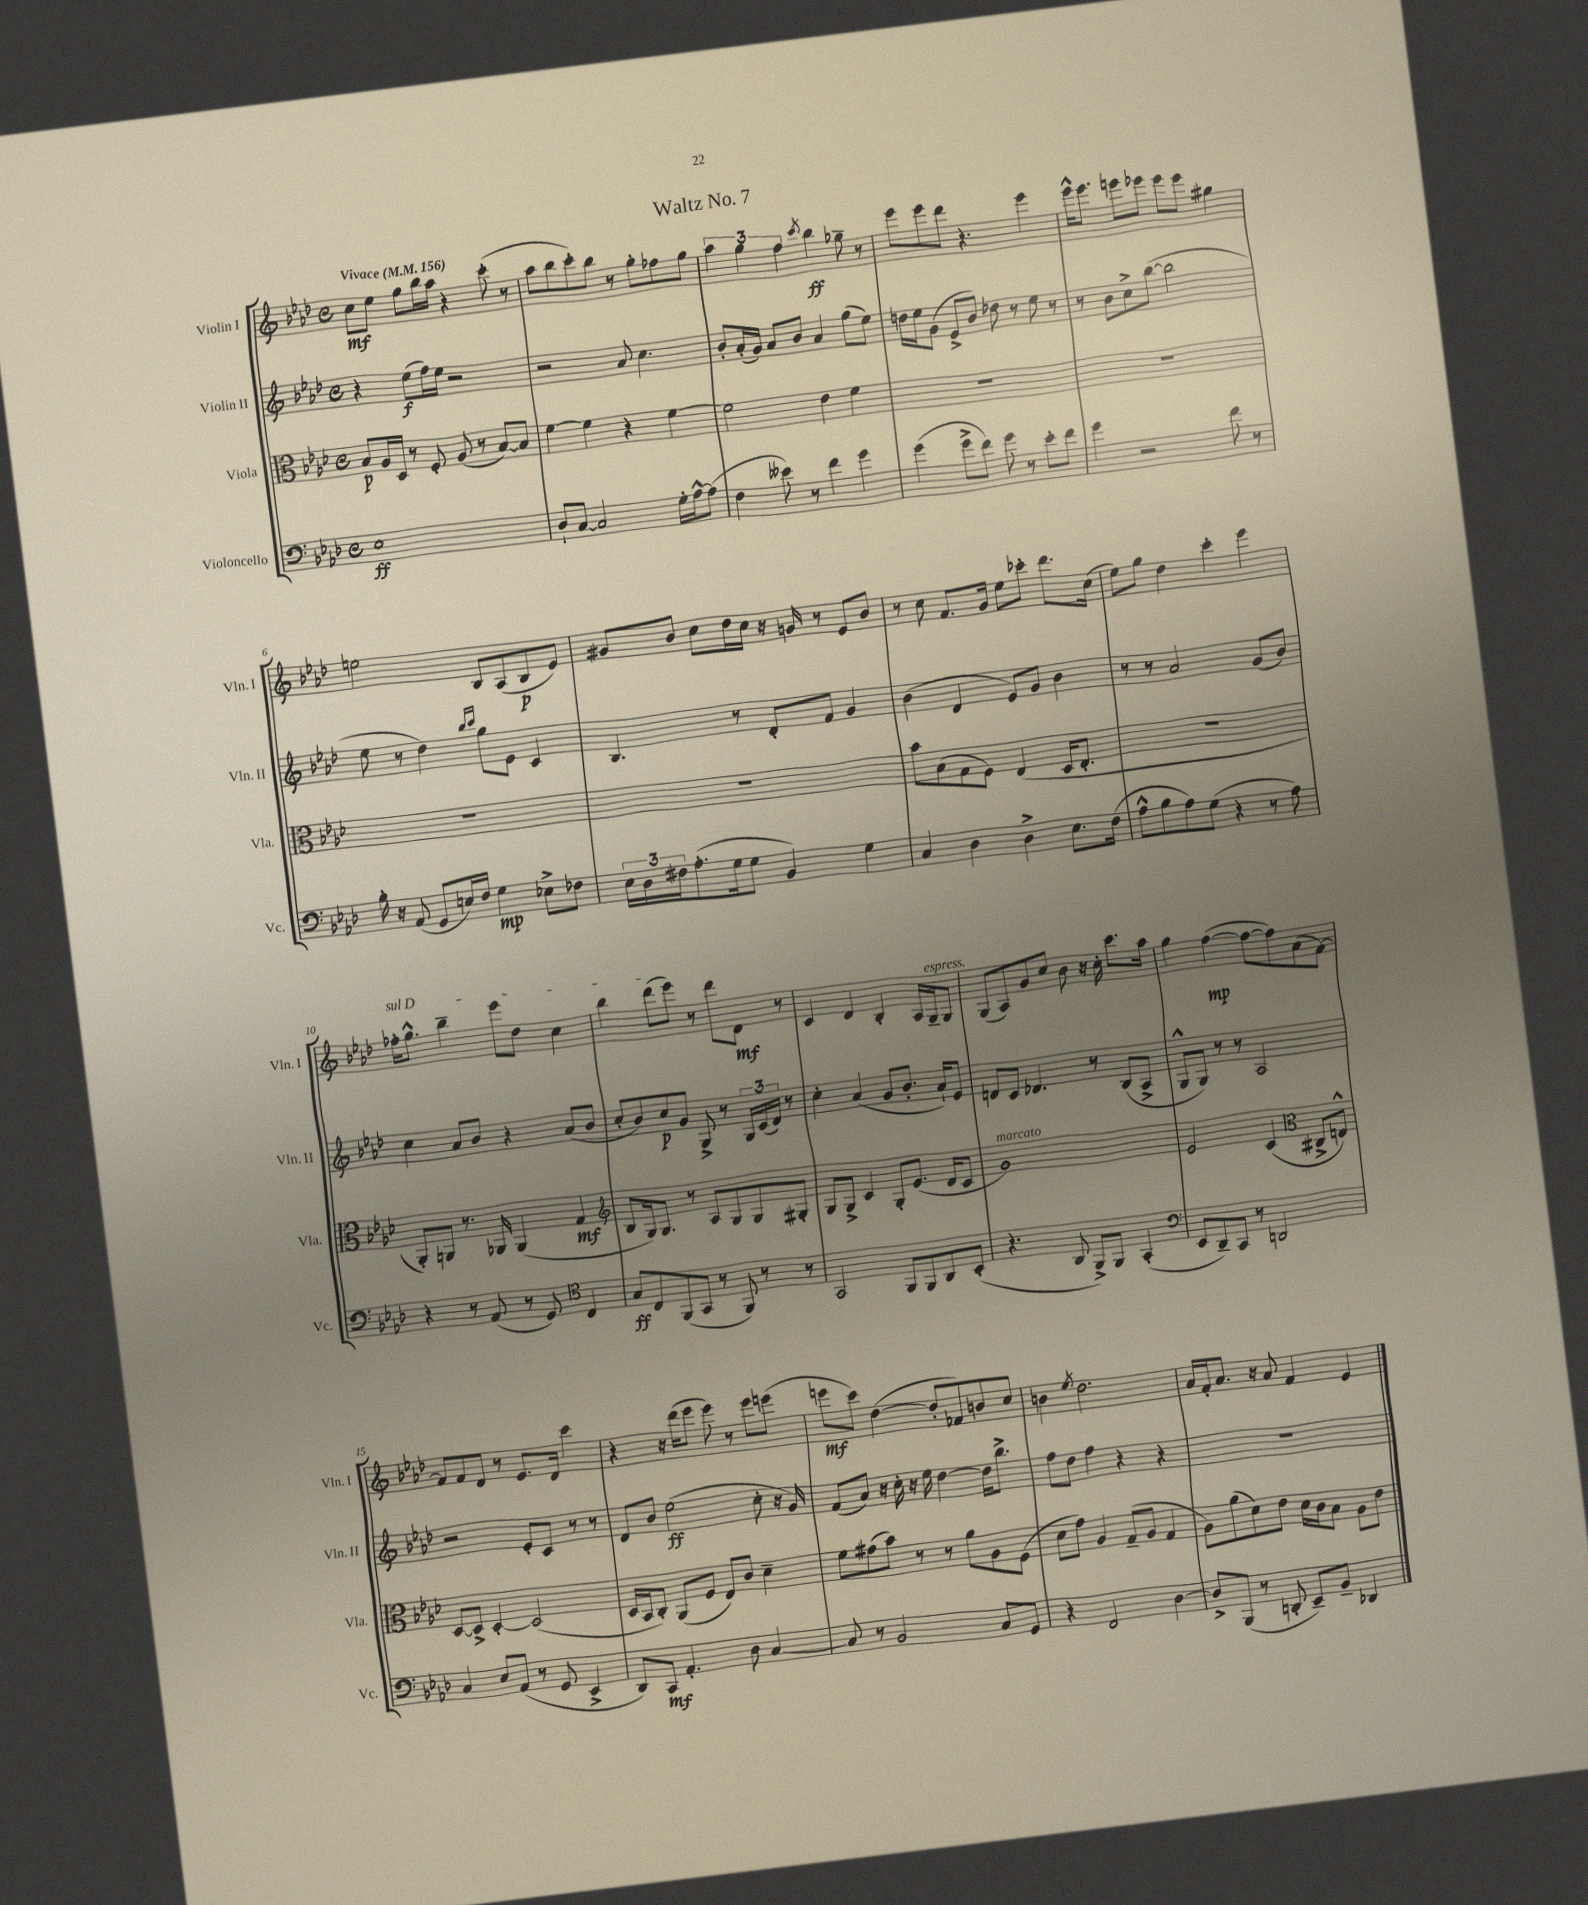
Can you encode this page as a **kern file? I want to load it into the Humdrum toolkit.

**kern	**kern	**kern	**kern
*staff4	*staff3	*staff2	*staff1
*clefF4	*clefC3	*clefG2	*clefG2
*k[b-e-a-d-]	*k[b-e-a-d-]	*k[b-e-a-d-]	*k[b-e-a-d-]
*M4/4	*M4/4	*M4/4	*M4/4
*met(c)	*met(c)	*met(c)	*met(c)
*MM156	*MM156	*MM156	*MM156
1E-	8B-	4r	8cc
.	16A-	.	8ee-
.	16D-	.	.
.	8r	(8ee-	8gg
.	8F'	16ff)	16bb-
.	.	16ee-	16aa-
.	(8A-	2r	4r
.	8r	.	.
.	[8B-)	.	(8ccc'
.	8B-]	.	8r
=	=	=	=
8D-`	[4f	2r	8aa-
[8C	.	.	8bb-
2C]	4f]	.	8ccc')
.	.	.	8bb-
.	4r	8a-	8r
.	.	4.cc	8gg'
16G'	[4f	.	8ff-
[16A-^^	.	.	.
(8A-]	.	.	8gg
=	=	=	=
4F	2f]	8b-'	6aa-
.	.	(16a-'	.
.	.	.	6gg
.	.	16g)	.
8e--)	.	8a-	.
.	.	.	6ff
8r	.	8b-	.
.	.	.	8qccc
4f	4e-	4a-	4bb-
4g	4f	(8gg	8gg-~
.	.	8ee-)	8r
=	=	=	=
(4g	1r	16dd	8eee-
.	.	16ee-	.
.	.	(8g	8eee-
8g^	.	8e-^	8ddd-
8f)	.	8b-)	4.r
8g	.	8dd-	.
8r	.	8r	.
8e-'	.	8ee-	4eee-
8f	.	8r	.
=	=	=	=
4g	1r	8r	16eee-^^
.	.	.	8.eee-
.	.	8b-	.
2r	.	8cc^	8eee
.	.	([8bb-	8eee-
.	.	2bb-]	8eee-
.	.	.	8eee-
8f	.	.	4gg#
8r	.	.	.
=	=	=	=
16B-'	1r	8ee-	2ee
16r	.	.	.
(8AA-	.	8r	.
8GG	.	4dd-)	.
16E)	.	.	.
16F	.	.	.
.	.	16qqbb-	.
.	.	16qqccc	.
4G	.	8gg	8B-
.	.	8e-	(8A-
8E-^	.	4c	8B-
8F-	.	.	8e-)
=	=	=	=
24E-	1r	4.B-	8g#
24D-	.	.	.
24F#	.	.	.
(8.A-'	.	.	8b-
.	.	.	8cc
16G	.	.	.
8G	.	8r	16dd-
.	.	.	16cc
4BB-)	.	8d-'	16r
.	.	.	16g
.	.	8f	8r
4G	.	4g	8e-
.	.	.	8b-
=	=	=	=
4C	8b-	(4b-	8r
.	(8B-	.	8cc
4D-	8G	4d-	8.f
.	8F)	.	.
.	.	.	16g
4D-^	(4E-	8e-)	8ee-
.	.	8g	8ccc-'
8.E-	16D-	4b-	8.ddd-
.	8.E-'	.	.
(16F	.	.	(16cc
=	=	=	=
8A-^^	1r	8r	8ee-)
8B-	.	8r	8gg
8A-)	.	2a-	4dd-
(8G	.	.	.
4r	.	.	4ccc'
8r	.	(8g	4eee-
8A-)	.	8b-)	.
=	=	=	=
4r	8AA-')	4cc	16ff-'
.	.	.	8.gg^^
.	8AA	.	.
8r	8.r	8a-	4bb-~
(8AA-	.	8b-	.
.	16AA-	.	.
8r	(4AA-	4r	8eee-
8GG)	.	.	8dd-
*clefC4	*	*	*
4C	4G	(8a-	4cc
.	.	8b-	.
=	=	=	=
*	*clefG2	*	*
8G	8B-	8cc'	4bb-
8C	16G)	8b-)	.
.	8.G	.	.
(8FF	.	8cc	(8ddd-
8GG	8r	8g	8eee-)
8r	8A-	8G^	8r
8FF)	8G	8r	8ddd-
8r	8G	24G	8d-
.	.	(24c	.
.	.	24d-)	.
8r	8G#'	8r	8r
=	=	=	=
2GG	8G	4cc'	4c
.	8G^	.	.
.	4c	(4a-	4d-
8FF	8G'	8g	4B-'
8FF	(8.e-	8.b-'	.
8AA-	.	.	16A-
.	16d-	16a-`)	16G~
(8BB-'	8c	8e-	8G
=	=	=	=
4.r	1g)	8d	(8G
.	.	8c	8A-)
.	.	4.d-	8g
8AA-	.	.	8cc
8FF^)	.	.	8b-
8FF	.	8r	16r
.	.	.	16cc'
(4GG'	.	(8B-	8.ccc
.	.	8A-^	.
.	.	.	16aa-
=	=	=	=
*clefF4	*	*	*
8EE-	2e-	8G^^	4gg
8DD-~)	.	8G)	.
8CC	.	8r	([4ff
8r	.	8r	.
2DD	(4c	2A-	8ff_
.	.	.	8ff])
*	*clefC3	*	*
.	8C#^	.	(8a-
.	8E^^)	.	[8f)
=	=	=	=
4C	[8D-	2r	8f]
.	8D-^]	.	8f
8E-	[4D-'	.	8d-
(8AA-	.	.	8r
8r	(2D-]	8e-'	8.e-
8GG	.	8c	.
.	.	.	16d-
4EE-^	.	8r	4ccc
.	.	8r	.
=	=	=	=
8DD-)	16D-	8d-	4r
.	16BB-	.	.
8CC	8C')	8b-	.
4.AA-'	(8AA-	(2ee-	16r
.	.	.	(16ddd-
.	8F	.	8eee-
.	8E-)	.	8eee-)
8D-	8c	.	8r
[4C	4d-~	8cc'	8eee-
.	.	16r	(8eee
.	.	16g)	.
=	=	=	=
8C]	8f	(8f	8eee
8r	(8g#	8a-)	8ccc)
2BB-	8b-)	16r	([4dd-
.	.	16cc'	.
.	8r	16r	.
.	.	16ee-	.
.	8r	[4dd-	8dd-']
.	8a-	.	8f-)
8C	8A-	16dd-]	8b
.	.	8.bb-^	.
8GG	(8F	.	8cc
=	=	=	=
4r	8d-	8ff	4b
.	8g)	8dd-	.
.	.	.	8qee-
2FF	4A-	4ff	2.dd-
.	(8G~	4r	.
.	8A-	.	.
[4D-	4G	4r	.
=	=	=	=
8D-^]	8A-)	1r	16a-
.	.	.	16f'
(8BBB-	(8a-	.	8.a-
8r	8d-)	.	.
.	.	.	16r
8DD'	8e-	.	8a-
8EE-~)	16d-	.	4f
.	16c	.	.
8BB-~	8B-	.	.
4DD-	8A-	.	4e-
.	8e-	.	.
==	==	==	==
*-	*-	*-	*-
